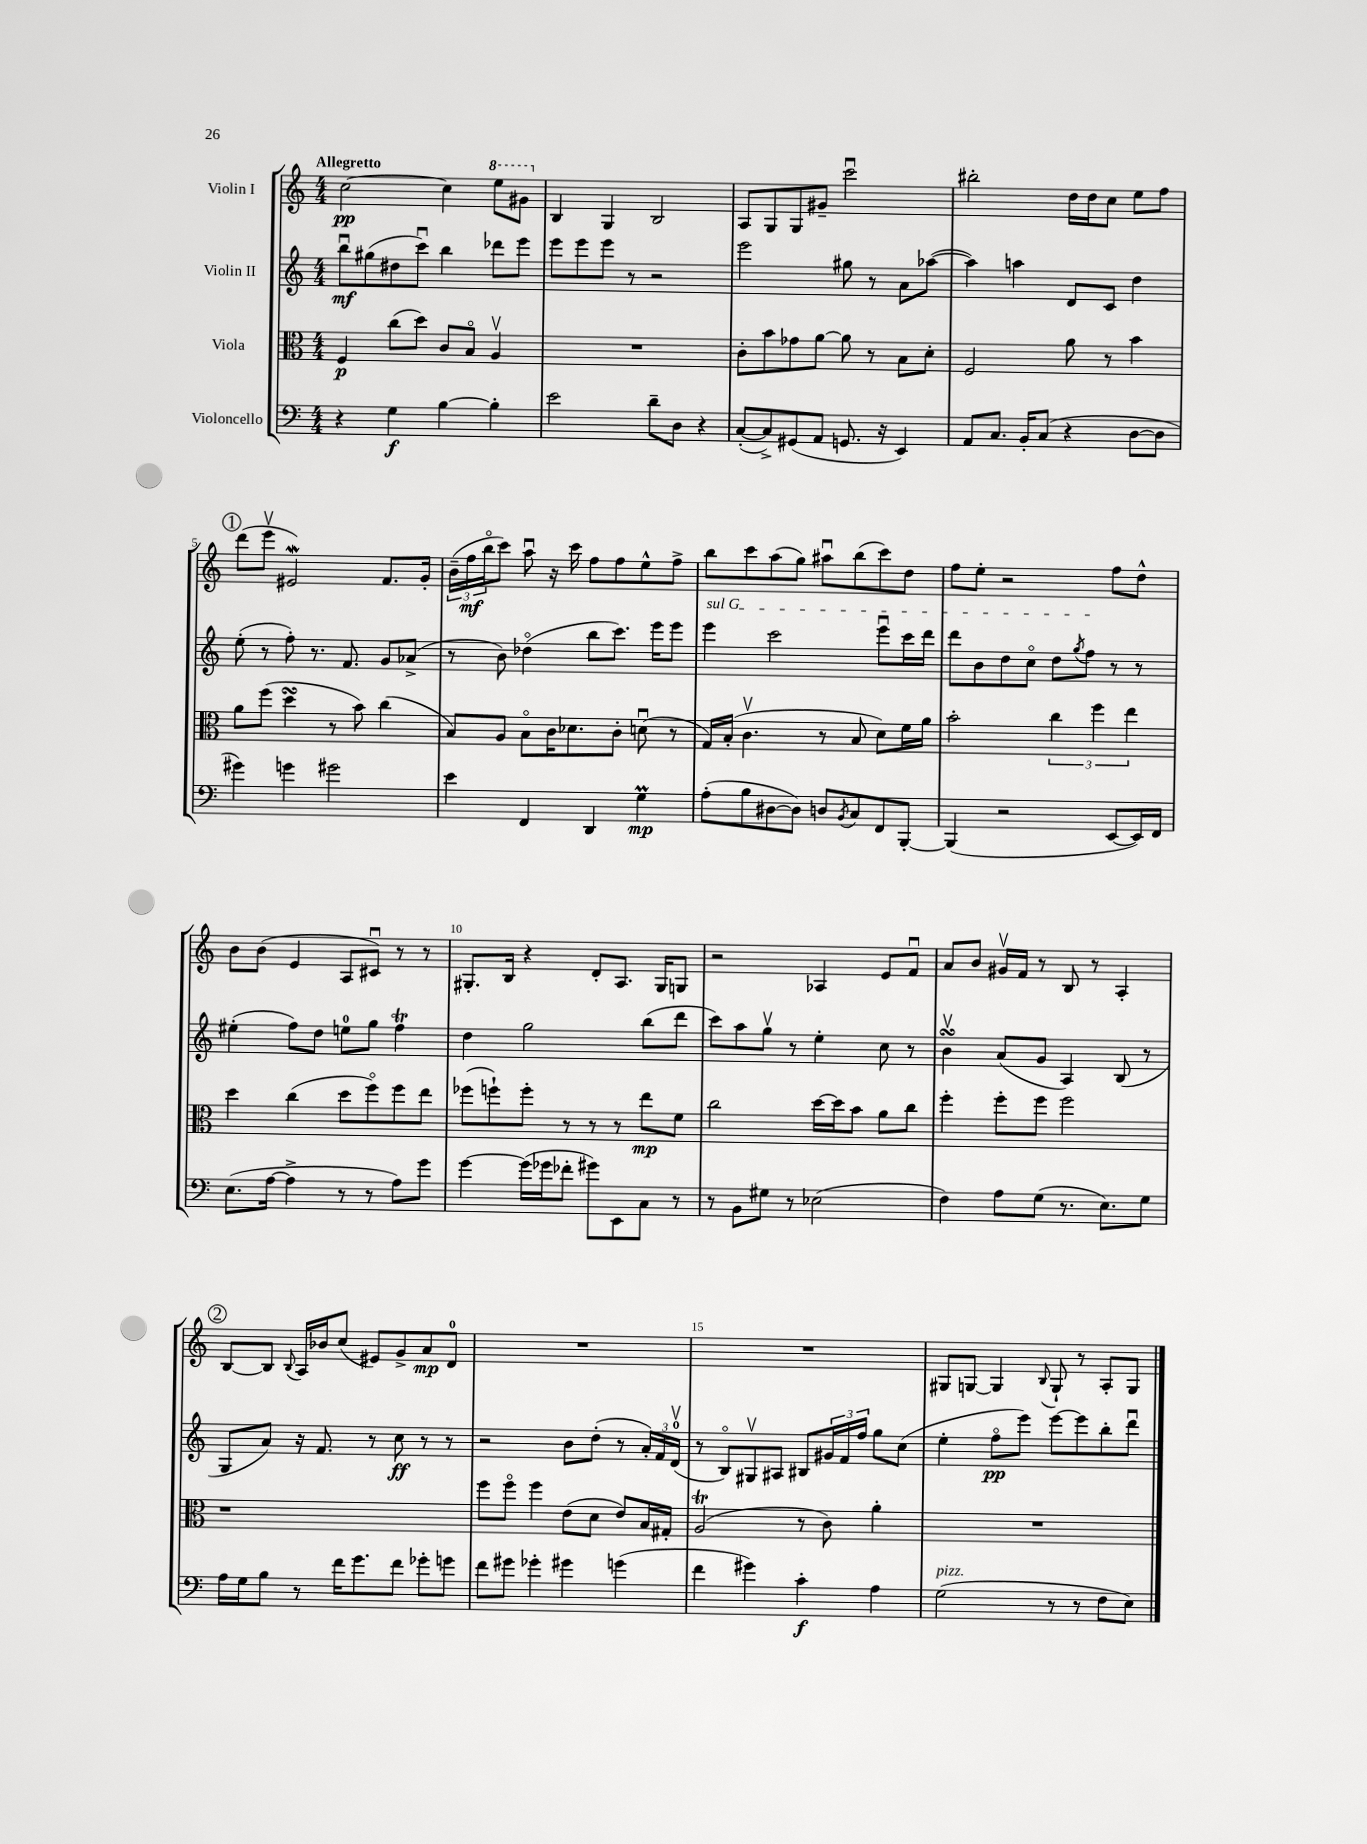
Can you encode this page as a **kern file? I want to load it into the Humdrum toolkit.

**kern	**kern	**kern	**kern
*staff4	*staff3	*staff2	*staff1
*clefF4	*clefC3	*clefG2	*clefG2
*k[]	*k[]	*k[]	*k[]
*M4/4	*M4/4	*M4/4	*M4/4
4r	4F/	8bbu\L	[2cc\
.	.	(8gg#\	.
4G\	(8cc\L	8dd#\	.
.	8dd\J)	8cccu\J)	.
[4B\	8c/L	4bb\	4cc\]
.	8Bo/J	.	.
4B'\]	4Av/	8ddd-\L	8eee\L
.	.	8eee\J	8gg#\J
=	=	=	=
2e\	1r	8eee\L	4B/
.	.	8eee\	.
.	.	8eee\J	4G/
.	.	8r	.
8d~\L	.	2r	2B/
8D\J	.	.	.
4r	.	.	.
=	=	=	=
([8C'/L	8c'\L	2eee\	8A/L
8C^/])	8b\	.	8G/
(8GG#/	8g-\	.	8G/
8AA/J	[8a\J	.	8g#~/J
8.GG/	8a\]	8gg#\	2cccu\
.	8r	8r	.
16r	.	.	.
4EE/)	8B\L	8a\L	.
.	8d'\J	([8aa-\J	.
=	=	=	=
8AA/L	2F/	4aa-\])	2bb#'\
8.C/J	.	.	.
.	.	4aa\	.
16BB'/LK	.	.	.
(8C/J	.	.	.
4r	8a\	8d/L	16dd\LL
.	.	.	16dd\J
.	8r	8c/J	8cc\J
[8D\L	4b\	4dd\	8ee\L
8D\]J	.	.	8ff\J
=	=	=	=
4g#\)	8a\L	(8ee'\	(8ddd\L
.	(8ff\J	8r	8eeev\J
4g\	4dd\	8ff'\)	2e#/)
.	.	8.r	.
2g#\	8r	.	.
.	.	8.f/	.
.	8b\)	.	.
.	(4cc\	8g/L	8.f/L
.	.	(8a-^/J	.
.	.	.	16g'/Jk
=	=	=	=
4e\	8B/L)	8r	(24b~\LL
.	.	.	24ff\
.	.	.	24bbo\J
.	8A/J	8b\)	8ccc\J)
4FF/	8Bo\L	(4dd-o\	8aau\
.	16c\K	.	16r
.	8.d-\	.	16ccc\
4DD/	.	8bb\L	8ff\L
.	8c'\J	8.ccc\J)	8ff\
4G\	(8du\	.	8ee^^\
.	.	16eee\LK	.
.	8r	8eee\J	8ff^\J
=	=	=	=
(8A'\L	16G/LL)	4eee\	8bb\L
.	(16B'/JJ	.	.
8B\	4.cv\	.	8ccc\
[8D#\	.	2ccc\	(8aa\
8D#\]J)	.	.	8gg\J)
8D/L	8r	.	8aa#u\L
8qBB/	.	.	.
8C/	8B/	.	(8bb\
8FF/	8d\L)	8eeeu\L	8ccc\)
[8BBB'/J	16f\L	16ccc\L	8dd\J
.	16a\JJ	16ddd\JJ	.
=	=	=	=
(4BBB/]	2b'\	8ddd\L	8ff\L
.	.	8b\	8ee'\J
2r	.	8dd\	2r
.	.	8cco\J	.
.	6cc\	8dd\L	.
.	.	8qgg/	.
.	.	8ff\J	.
.	6ff\	.	.
[8EE/L	.	8r	8ff\L
.	6ee\	.	.
16EE/]L)	.	8r	8dd^^\J
16FF/JJ	.	.	.
=	=	=	=
(8.E\L	4dd\	(4ee#'\	8b\L
.	.	.	(8b\J
[16A\Jk	.	.	.
4A^\]	(4cc\	8ff\L)	4e/
.	.	8dd\J	.
8r	8dd\L	8ee\L	8A/L
8r	8ffo\)	8gg\J	8c#u/J)
8A\L)	8ff\	4ff\	8r
8g\J	8ee\J	.	8r
=	=	=	=
[4g\	(8ff-\L	4dd\	8.G#'/L
.	8ff`\)	.	.
.	.	.	16B/Jk
(16g\]LL	8ff'\J	2gg\	4r
16g-\J	.	.	.
8f-'\J	8r	.	.
8g#\L)	8r	.	8d'/L
8EE\	8r	.	8.A/J
8C\J	8ee\L	(8bb\L	.
.	.	.	16G#/LK
8r	8f\J	8ddd\J	8G/J
=	=	=	=
8r	2cc\	8ccc\L)	2r
8BB\L	.	8aa\	.
8G#\J	.	8ggv\J	.
8r	.	8r	.
(2E-\	[16dd\LL	4ee'\	4A-/
.	16dd\]J	.	.
.	8b\J	.	.
.	8a\L	8cc\	8e/L
.	8cc\J	8r	8fu/J
=	=	=	=
4F\)	4ff'\	4bv\	8a/L
.	.	.	8b/J
8A\L	8ff'\L	(8a/L	16g#v/LL
.	.	.	16f/JJ
(8G\J	8ff\J	8g/J	8r
8.r	2ff\	4A/)	8B/
.	.	.	8r
8.E\L)	.	.	.
.	.	(8B/	4A'/
8G\J	.	8r	.
=	=	=	=
16A\LL	1r	8G/L	[8B/L
16G\J	.	.	.
8B\J	.	8a/J)	8B/]J
.	.	.	8qqB/
8r	.	16r	16A/LL
.	.	8.f/	16b-/J
16f\LK	.	.	(8cc/J
8.g\	.	.	.
.	.	8r	8e#/L)
8f\J	.	8cc\	8g^/
8g-'\L	.	8r	8a/
8g\J	.	8r	8d/J
=	=	=	=
8f\L	8ff\L	2r	1r
8g#\J	8ffo\J	.	.
4g-'\	4ff\	.	.
4g#\	(8e\L	8b\L	.
.	8d\J	(8dd'\J	.
(4g\	8e/L)	8r	.
.	16B/L	24a'/LL)	.
.	.	24f/	.
.	16G#'/JJ	.	.
.	.	(24dv/JJ	.
=	=	=	=
4f\	(2A/	8r	1r
.	.	8Bo/L)	.
4g#\)	.	8G#v/	.
.	.	8A#/J	.
4c'\	8r	8B#/L	.
.	8c\)	24g#/L	.
.	.	24f/	.
.	.	24ff/JJ	.
4A\	4a'\	8gg\L	.
.	.	(8cc\J	.
=	=	=	=
(2G\	1r	4ee'\	8G#/L
.	.	.	[8G/J
.	.	8ffo\L	4G/]
.	.	8eee\J)	.
.	.	.	8qqB/
8r	.	[8eee\L	8G`/
8r	.	8eee\]	8r
8F\L	.	8bb'\	8A'/L
8E\J)	.	8dddu\J	8G/J
==	==	==	==
*-	*-	*-	*-
